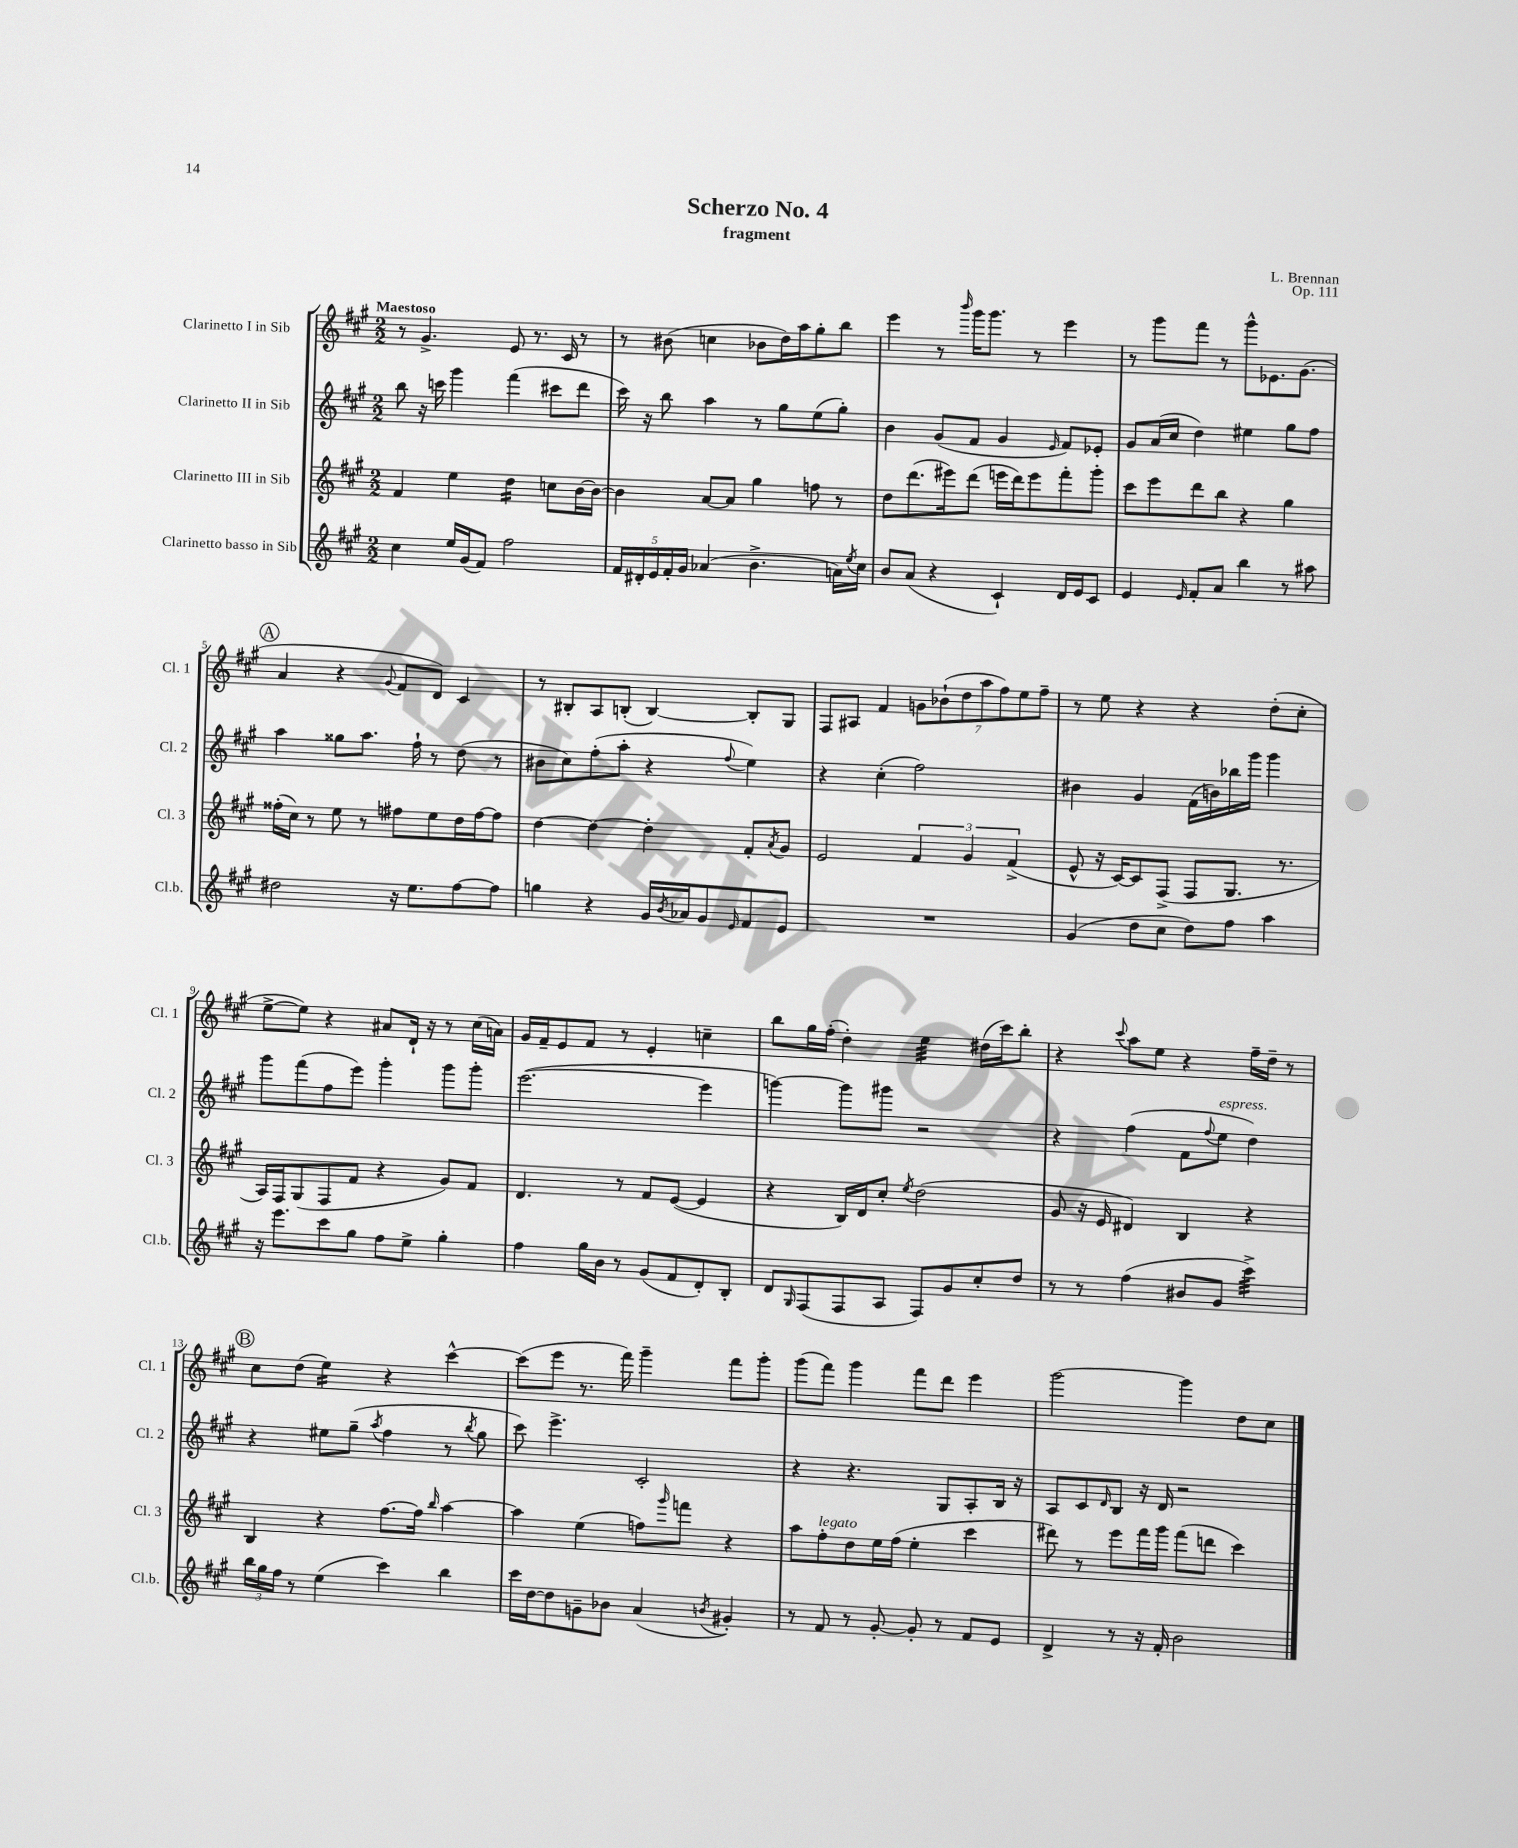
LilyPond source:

\header { title = "Scherzo No. 4" composer = "L. Brennan" subtitle = "fragment" opus = "Op. 111" }
<<
\new StaffGroup <<
\new Staff = "s0" \with { instrumentName = "Clarinetto I in Sib" shortInstrumentName = "Cl. 1" } {
    \clef treble \key a \major \numericTimeSignature \time 2/2 \tempo "Maestoso"
    r8 gis'4.-> e'8 r8. cis'16 r8 |
    r8 bis'8( c''4 bes'8 d''16) a''16 gis''8-. b''8 |
    e'''4 r8 \grace { b'''16 } gis'''16 gis'''8. r8 e'''4 |
    r8 gis'''8 fis'''8 r8 gis'''8-^ ees'8. gis'8.( |
    \mark \markup { \circle "A" } a'4 r4 \appoggiatura { gis'8 } fis'8 d'8) cis'4 |
    r8 bis8-. a8 b8-.( b4~) b8-. gis8 |
    fis8 ais8 fis'4 \tuplet 7/4 { g'8 bes'8-!( d''8 a''8 fis''8) e''8 fis''8-- } |
    r8 e''8 r4 r4 d''8-.( cis''8-. |
    e''8~-> e''8) r4 ais'8 d'16-! r16 r8 cis''16( a'16) |
    gis'16 fis'16-- e'8 fis'8 r8 e'4-. c''4-- |
    b''8 gis''16 fis''16-.( d''4-.) e''4:32 dis''16( cis'''16) b''8-. |
    r4 \appoggiatura { cis'''8 } a''8 e''8 r4 fis''16-- d''16-- r8 |
    \mark \markup { \circle "B" } cis''8 d''8( e''4:16) r4 cis'''4~-^ |
    cis'''8( e'''8 r8. fis'''16) gis'''4-- fis'''8 gis'''8-. |
    gis'''8( fis'''8) gis'''4 fis'''8 d'''8 e'''4 |
    gis'''2~ gis'''4 d''8 cis''8 \bar "|." |
}
\new Staff = "s1" \with { instrumentName = "Clarinetto II in Sib" shortInstrumentName = "Cl. 2" } {
    \clef treble \key a \major \numericTimeSignature \time 2/2
    b''8 r16 c'''16 gis'''4 fis'''4( cis'''8 d'''8 |
    cis'''16) r16 b''8 a''4 r8 gis''8 e''8( gis''8-.) |
    b'4 gis'8( fis'8 gis'4 \grace { e'16 } fis'8) ees'8-. |
    gis'8 a'16( cis''16 d''4) eis''4 gis''8 fis''8 |
    \mark \markup { \circle "A" } a''4 gisis''8 a''8. fis''16-! r8 d''8( r8 |
    bis'8 cis''8) fis''8-.( a''8-. r4 \appoggiatura { fis''8 } e''4) |
    r4 cis''4-.( fis''2) |
    bis'4 gis'4 fis'16( b'16) bes''16 gis'''16 gis'''4 |
    gis'''8 fis'''8( fis''8 e'''8) gis'''4-. gis'''8 gis'''8-. |
    e'''2.~( e'''4 |
    g'''4~) g'''8 gis'''8 r2 |
    r4 fis''4( fis'8 \appoggiatura { fis''8 } e''8^\markup { \italic "espress." } d''4) |
    \mark \markup { \circle "B" } r4 eis''8 gis''8--( \acciaccatura { a''8 } fis''4 r8 \acciaccatura { b''8 } gis''8 |
    cis'''8) e'''4.-> cis'2-. |
    r4 r4. gis8 a8-. b16 r16 |
    a8 cis'8 \grace { d'16 } b8 r16 d'16 r2 \bar "|." |
}
\new Staff = "s2" \with { instrumentName = "Clarinetto III in Sib" shortInstrumentName = "Cl. 3" } {
    \clef treble \key a \major \numericTimeSignature \time 2/2
    fis'4 e''4 d''4:16 c''8 b'16~ b'16~ |
    b'4 a'8~ a'8 gis''4 f''8 r8 |
    d''8 d'''8.( eis'''16) d'''8( e'''16 d'''16) e'''8 fis'''8-. gis'''8-. |
    cis'''8 e'''8 d'''8 b''8 r4 gis''4 |
    \mark \markup { \circle "A" } fisis''16-.( cis''16) r8 e''8 r8 fis''8 e''8 d''16 fis''16~ fis''8 |
    d''4~ d''4~ d''4-. fis'8-. \acciaccatura { a'8 } gis'8 |
    e'2 \tuplet 3/2 { fis'4 gis'4 fis'4->( } |
    e'8-^ r16 cis'16~) cis'8 fis8->( fis8 gis8. r8. |
    a16) fis16 gis8( fis8 fis'8 r4 gis'8) fis'8 |
    d'4. r8 fis'8 e'8~( e'4 |
    r4 b16) d'16 cis''8-. \acciaccatura { e''8 } d''2( |
    gis'8 r16 e'16 dis'4) b4 r4 |
    \mark \markup { \circle "B" } b4 r4 fis''8.~ fis''16 \grace { b''16 } a''4~ |
    a''4 e''4( f''8) \grace { gis'''16 } f'''8 r4 |
    a''8 fis''8-.^\markup { \italic "legato" } d''8 e''16 fis''16( e''4-. cis'''4 |
    dis'''8) r8 e'''8 fis'''16 gis'''16 fis'''8( d'''8 cis'''4) \bar "|." |
}
\new Staff = "s3" \with { instrumentName = "Clarinetto basso in Sib" shortInstrumentName = "Cl.b." } {
    \clef treble \key a \major \numericTimeSignature \time 2/2
    cis''4 e''16 gis'16( fis'8) fis''2 |
    \tuplet 5/4 { fis'16 dis'16-. e'16 fis'16-. gis'16 } aes'4( b'4.-> a'16) \acciaccatura { e''8 } cis''16 |
    b'8 a'8( r4 cis'4-!) d'16 e'16 cis'8 |
    e'4 \grace { e'16 } fis'8-. a'8 b''4 r8 ais''8 |
    \mark \markup { \circle "A" } dis''2 r16 e''8. fis''8~ fis''8 |
    g''4 r4 gis'16 \acciaccatura { b'8 } aes'16 gis'8 \grace { e'16 } fis'8 e'8 |
    R1 |
    gis'4( d''8 cis''8 d''8) fis''8 a''4 |
    r16 e'''8. cis'''8 gis''8 fis''8 e''8-> gis''4-. |
    fis''4 gis''16 b'16 r8 gis'8( fis'8 d'8-.) b8-. |
    d'8 \grace { gis16 } fis8( fis8 a8 fis8) gis'8 cis''8-. d''8 |
    r8 r8 fis''4( bis'8 gis'8 cis'''4:32->) |
    \mark \markup { \circle "B" } \tuplet 3/2 { b''16 gis''16 fis''16 } r8 e''4( cis'''4) b''4 |
    cis'''16 d''16~ d''8 g'8-- bes'8 a'4( \acciaccatura { b'8 } gis'4-.) |
    r8 fis'8 r8 gis'8~-. gis'8-. r8 fis'8 e'8 |
    d'4-> r8 r16 fis'16-. b'2 \bar "|." |
}
>>
>>
